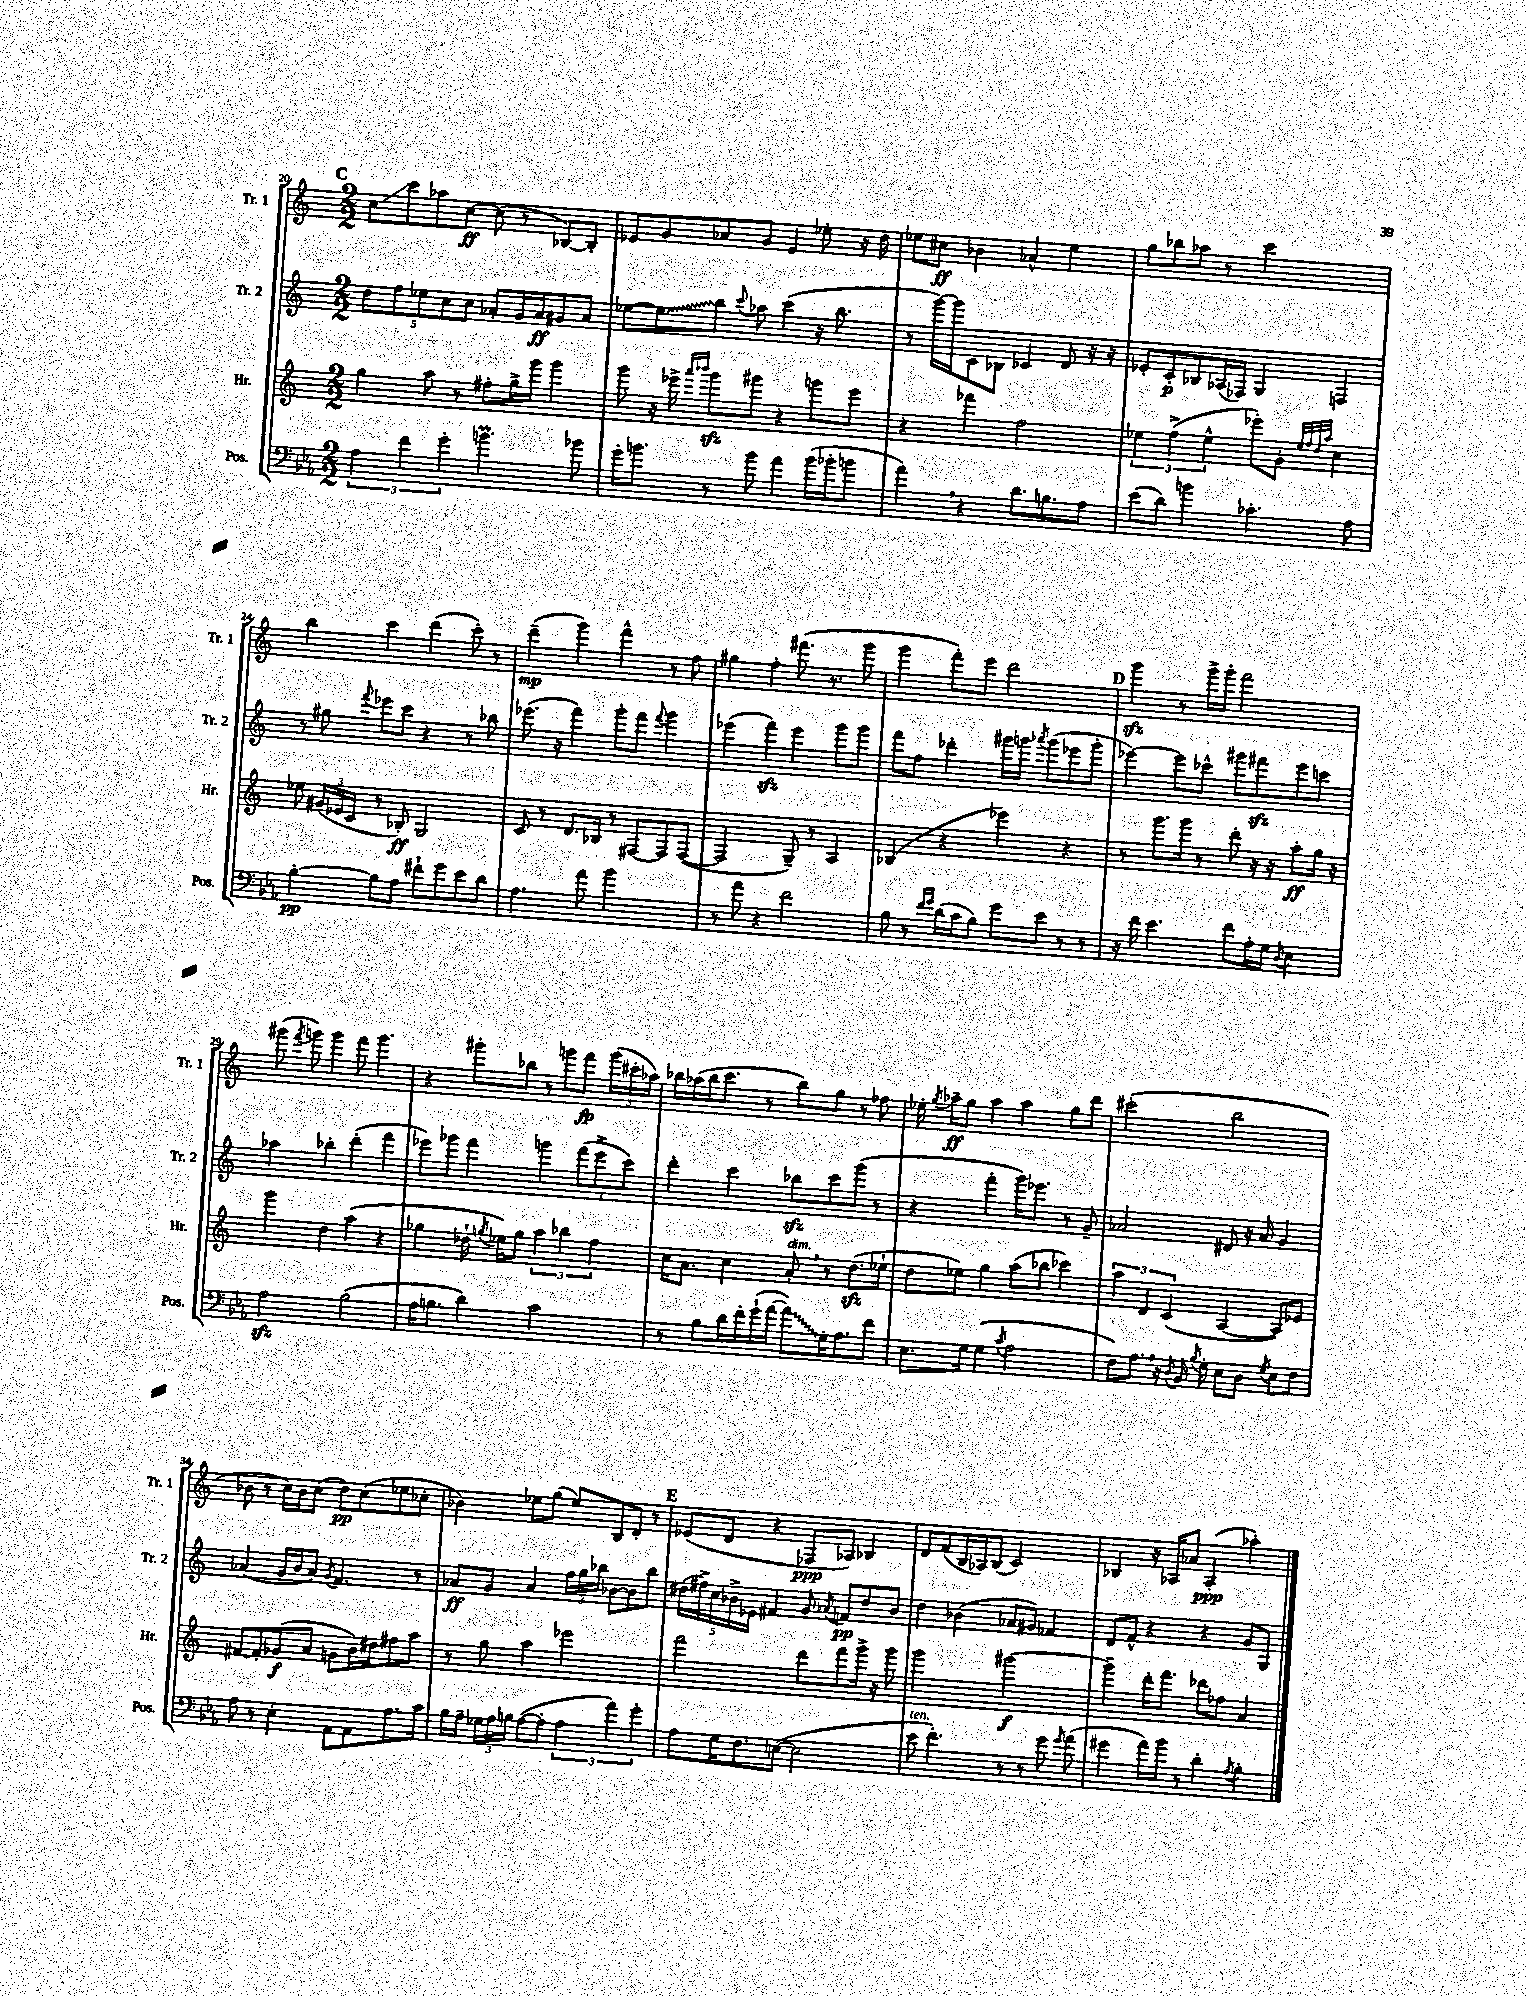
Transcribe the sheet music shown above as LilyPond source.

<<
\new StaffGroup <<
\new Staff = "s0" \with { instrumentName = "Tr. 1" shortInstrumentName = "Tr. 1" } {
    \clef treble \key c \major \numericTimeSignature \time 2/2
    \autoBeamOff \mark \markup { \bold "C" } c''8[\glissando c'''8 aes''8 c''8]~\ff c''8( r8 bes8[~) bes8]-. |
    ees'8[ g'8 aes'8 g'8] ees'4 ees''8-. r16 d''16 |
    ees''8[ cis''8]\ff bes'4 aes'4-^ ees''4 |
    g''8[ bes''8 aes''8] r8 c'''2 |
    b''4 c'''4 d'''4( c'''8-.) r8 |
    d'''4--\mp( g'''4) f'''4-^ r8 f''8 |
    gis''4 f''4-. fis'''8.( r8. g'''8 |
    g'''4 f'''8[-.) e'''8] d'''2 |
    \mark \markup { \bold "D" } g'''4\sfz r8 g'''16[-> g'''16]-. f'''2 |
    gis'''8( \acciaccatura { f'''8 } g'''8) g'''4 f'''8 g'''4. |
    r4 gis'''8[-. bes''8] r8 g'''8[ f'''8]\fp \tuplet 3/2 { g'''16[( cis'''16-. aes''16]) } |
    bes''16[ aes''16( bes''16 c'''8.] r8 bes''8[) g''8] r8 fes''8 |
    ees''16-. \acciaccatura { g''8 } aes''16[--\ff g''8] aes''4 aes''4 g''8[ d'''8] |
    cis'''2-.( b''2 |
    bes'8 r8 c''16[) bes'16 c''8]( d''8[\pp) c''8( ees''8 ces''8]-. |
    bes'4) ees''8[ g''8]( ees''8[) b8 d'8]-. r8 |
    \mark \markup { \bold "E" } ees'8[( d'8] r4 fes8[\ppp aes8]) bes4 |
    d'8[ f'8( b16 aes16) b8]( c'2) |
    bes4 r16 aes16[ aes'8] aes4-.\ppp( aes''4-.) \bar "|." |
}
\new Staff = "s1" \with { instrumentName = "Tr. 2" shortInstrumentName = "Tr. 2" } {
    \clef treble \key c \major \numericTimeSignature \time 2/2
    \autoBeamOff \mark \markup { \bold "C" } \tuplet 5/4 { d''8[ f''8 ees''8 c''8 c''8] } aes'8[-. g'16 aes'16\ff gis'8 aes'8] |
    ees''8[~ \once \override Glissando.style = #'zigzag ees''8\glissando b''8] \appoggiatura { c'''8 } aes''8 c'''4( r16 b''8. |
    r8 g'''16[~) g'''16 c'8 bes8] ces'4 d'8 r16 r16 |
    ees'8[-. c'8-.\p bes8 aes16( fes16]) g4 f4 |
    r8 gis''8 \appoggiatura { f'''8 } ees'''8[ c'''8] r4 r8 bes''8 |
    ees'''8.( r16 f'''4) g'''8[-. f'''8] \appoggiatura { f'''8 } g'''4 |
    ees'''4( f'''4\sfz) ees'''4 g'''8[ g'''8] |
    f'''8[ f''8] des'''4-. gis'''16[ g'''16] \acciaccatura { aes'''8 } g'''8[( ees'''8 g'''8]-. |
    \mark \markup { \bold "D" } ees'''4~) ees'''8[ ces'''8]-^ gis'''8[ fis'''8\sfz ees'''8 c'''8] |
    aes''4 bes''4-. d'''4-.( f'''4 |
    ees'''8[) ges'''8] f'''4 g'''4 \tuplet 3/2 { f'''8[( ees'''8-> c'''8]) } |
    d'''4-. c'''4 bes''8[\sfz c'''8 g'''8]( r8 |
    r4 f'''4-. g'''16[) ees'''8.] r8 g'8-- |
    aes'2 dis'8 r16 aes'16 g'4 |
    aes'4( g'16[ b'16 aes'8]) \acciaccatura { g'8 } f'4. r8 |
    aes'8[\ff g'8] aes'4 \tuplet 3/2 { f''16[ g''16 bes''16] } bes'8[~ bes'8 bes''8] |
    \mark \markup { \bold "E" } \tuplet 5/4 { dis''16[( fis''16->) c''16 bes'16-> ees'16] } fis'4 g'8 \acciaccatura { aes'8 } f'8[\pp dis''8 bes'8] |
    d''4 bes'4( aes'8[ gis'8]) fes'4 |
    d'8[ f'8]-^ r4 r4 g'8[ g8] \bar "|." |
}
\new Staff = "s2" \with { instrumentName = "Hr." shortInstrumentName = "Hr." } {
    \clef treble \key c \major \numericTimeSignature \time 2/2
    \autoBeamOff \mark \markup { \bold "C" } g''4 a''8 r8 fis''8[-. g''16-> g'''16] g'''4 |
    g'''8 r16 ees'''16-> \grace { a'''16[ bes'''16] } g'''8[\sfz gis'''8] r4 g'''8[ ees'''8] |
    r4 fes'''4 f''2 |
    \tuplet 3/2 { ees''4 f''4->( ees''4-^ } ees'''8[-.) g'8]-. \grace { ees''32[ f''32 d''32 a''32] } c''4 |
    ees''8 \tuplet 3/2 { gis'16[( ees'16 c'16] } r8 bes8-.\ff) g2 |
    c'8 r8 d'8.[ bes16] r8 fis8[~ fis8 fis8]~( |
    fis2 g8--) r8 a4 |
    bes4( r4 ees'''4) r4 |
    \mark \markup { \bold "D" } r8 g'''8.[ g'''16] r8 d'''8-. r16 r16 a''8[-.\ff g''16] r16 |
    g'''4 d''4 a''4( r4 |
    ges''4 des''16-! \acciaccatura { g''8 } ees''16[) g''8] \tuplet 3/2 { a''4 bes''4 f''4 } |
    c''16[ a'8.] c''4 a'8-.^\markup { \italic "dim." } \breathe r8 d''8.[\sfz( ees''16]-! |
    d''8[ ees''8]) g''4 a''8[( bes''8] ces'''4) |
    \tuplet 3/2 { a''4 d'4 c'4( } a4~ a8[) ees'8] |
    fis'8[~ fis'8-. ges'8\f( a'8] g'8[ b'16) dis''16 fis''8 a''8] |
    r8 g''8 a''4 ees'''2 |
    \mark \markup { \bold "E" } f'''2 d'''8[ f'''8 g'''16]-> r16 g'''8 |
    g'''2 gis'''2~\f |
    gis'''4-- d'''16[-. f'''8.] des'''8[ fes''8] a'4 \bar "|." |
}
\new Staff = "s3" \with { instrumentName = "Pos." shortInstrumentName = "Pos." } {
    \clef bass \key ees \major \numericTimeSignature \time 2/2
    \autoBeamOff \mark \markup { \bold "C" } \tuplet 3/2 { aes4 f'4 g'4-. } b'4.\prall bes'8 |
    g'16[-. b'8.] r8 b'8 aes'4 b'16[( bes'16-. b'8] |
    aes'4) \breathe r4 d'8.[ b8. aes8] |
    ees'8[( d'8]) b'4 ces'4.-. aes8 |
    bes4~-.\pp bes8[ aes8] fis'8[-! g'8 ees'8 d'8] |
    aes4. aes'8 bes'2 |
    r8 aes'8 r4 f'2 |
    bes8 r8 \grace { f'16[ g'16] } d'16[( c'16 bes8]) g'8[ ees'8] r8 r8 |
    \mark \markup { \bold "D" } r16 f'16 ees'4. f'8[ aes16-. g16] \acciaccatura { d8 } ees4 |
    aes2\sfz bes2( |
    aes16[ b8.] d'4) c'2 |
    r8 bes8[ d'16 f'16-. g'16-!( aes'16]~ \once \override Glissando.style = #'zigzag aes'8[\glissando) g16-. aes8. f'8] |
    ees8.[ g16] g4( \acciaccatura { c'8 } aes2 |
    f8[) aes8.] \breathe r16 \acciaccatura { d8 } bes,16 \acciaccatura { bes8 } g16-. ees8[ d8] \acciaccatura { g8 } ees8[ f8] |
    aes8 r8 ees4-. aes,8[ aes,8 aes8. c'16] |
    bes16[ aes16]-- \tuplet 3/2 { ges16[ aes16 b16] } aes8[~( aes8]-. \tuplet 3/2 { aes4 aes'4) g'4-. } |
    \mark \markup { \bold "E" } aes8[ g16 f8. e8]~( e2 |
    ees'8^\markup { \italic "ten." } f'4.-.) r8 r8 g'8 \acciaccatura { g'8 } aes'8( |
    gis'4 aes'16[) bes'16] r8 d'4-. \acciaccatura { aes8 } bes4-. \bar "|." |
}
>>
>>
\layout { \context { \Score currentBarNumber = #20 } }
